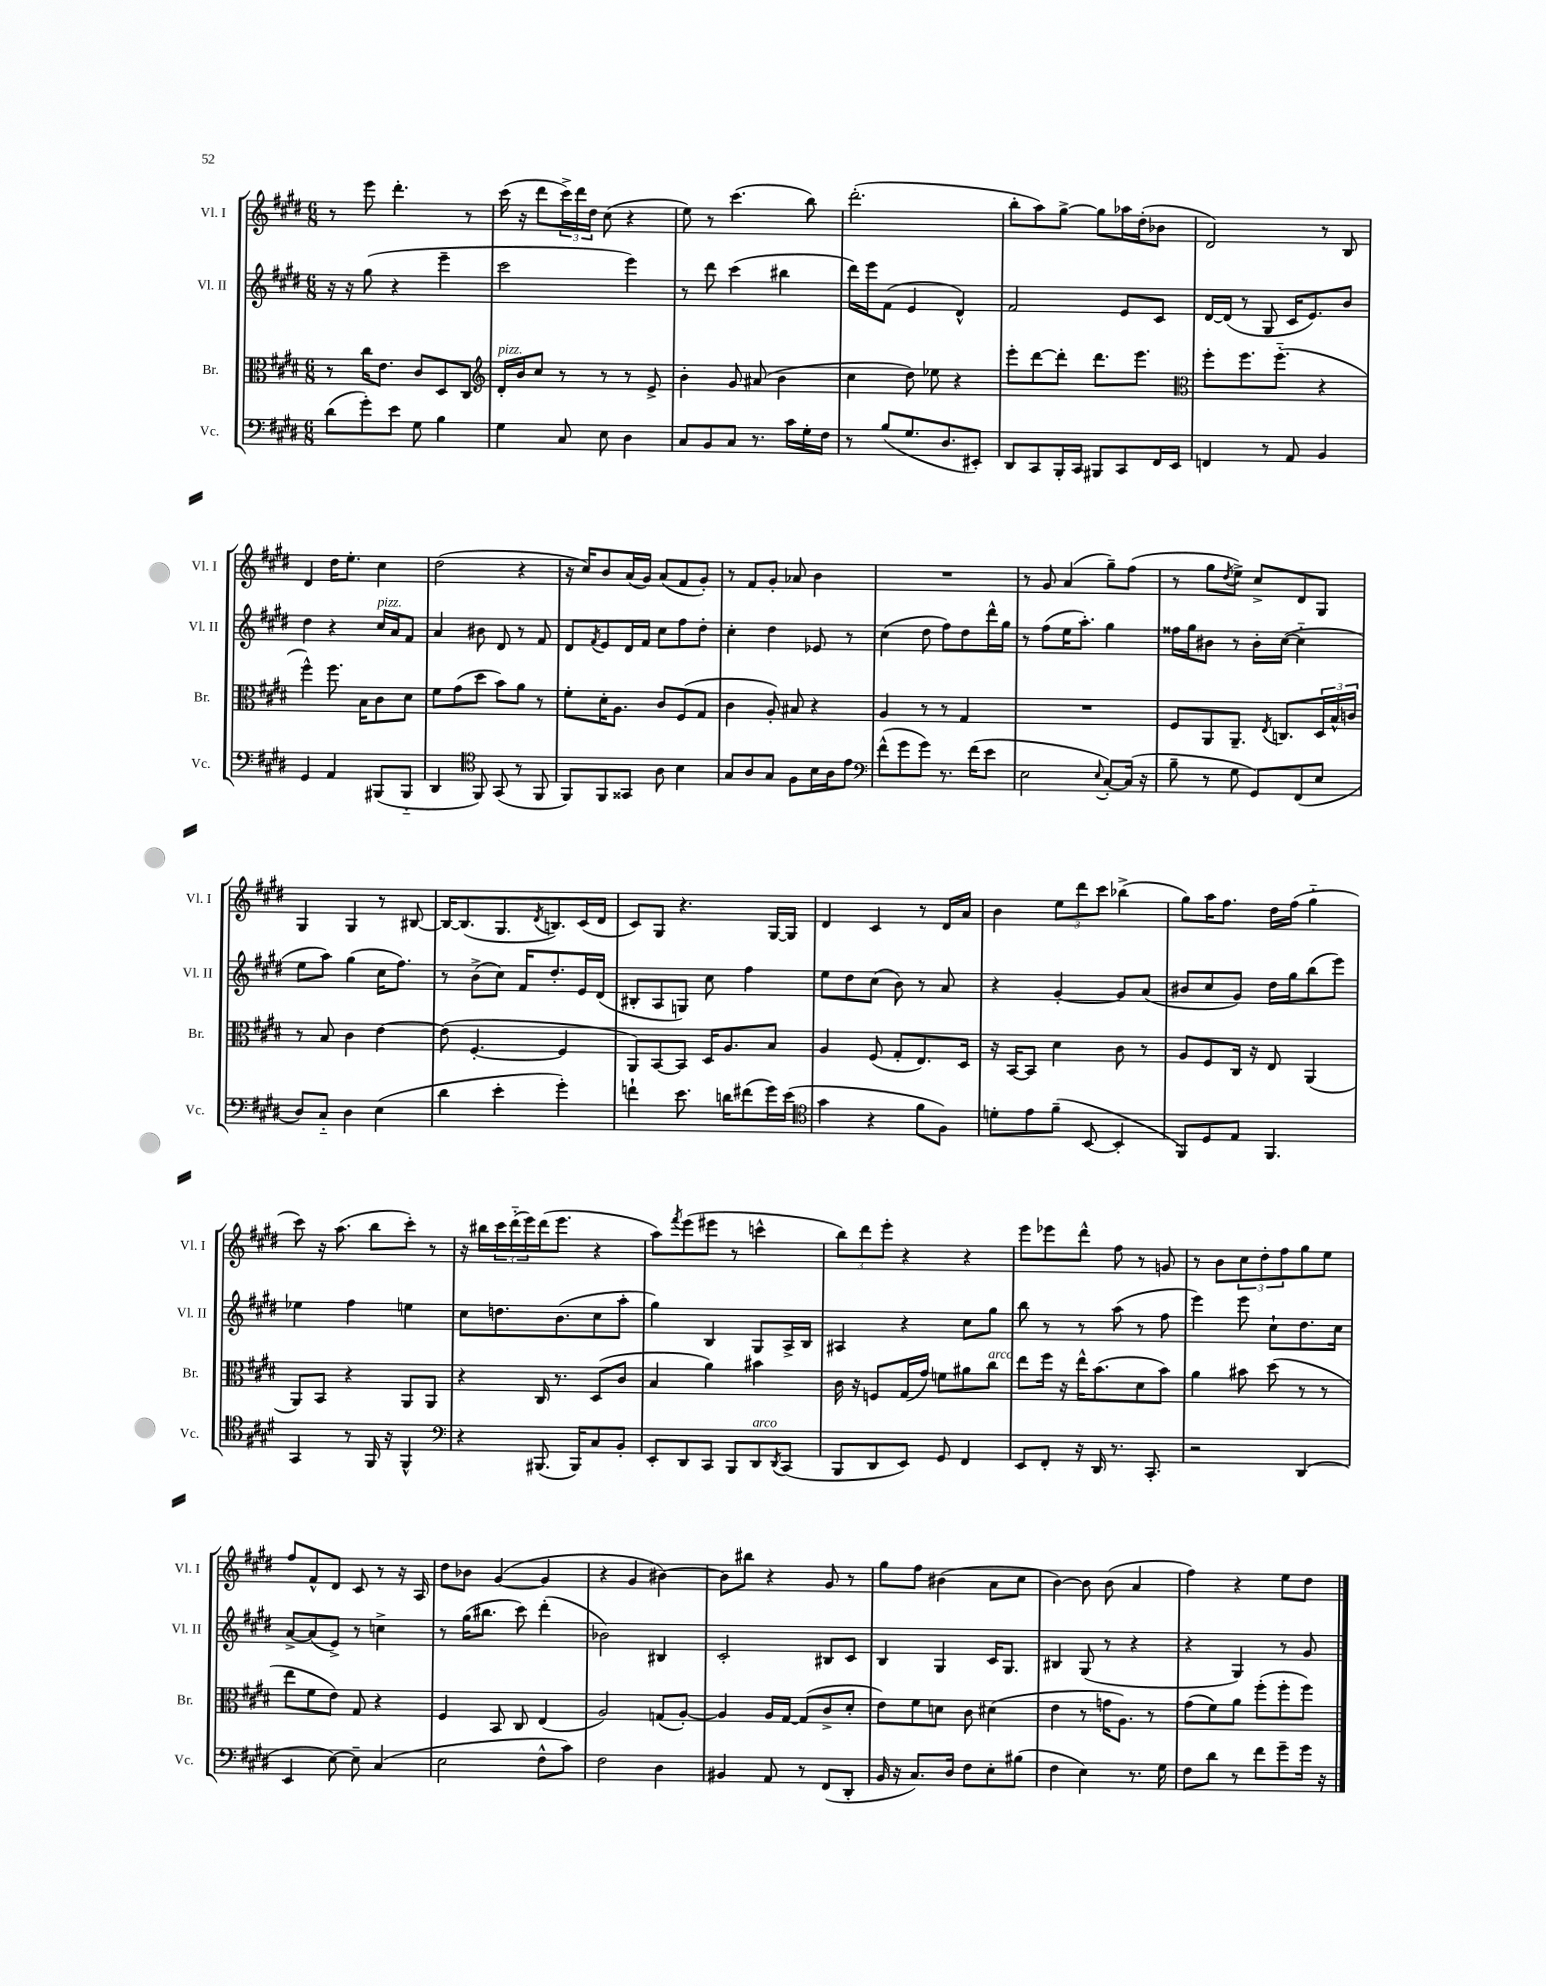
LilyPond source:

<<
\new StaffGroup <<
\new Staff = "s0" \with { instrumentName = "Vl. I" shortInstrumentName = "Vl. I" } {
    \clef treble \key e \major \numericTimeSignature \time 6/8
    r8 e'''8 dis'''4.-. r8 |
    cis'''16( r16 dis'''8 \tuplet 3/2 { cis'''16->) dis'''16 dis''16 } cis''8( r4 |
    e''8) r8 cis'''4.( b''8) |
    dis'''2.-.( |
    b''8-. a''8) gis''8~-> gis''8 aes''16 dis''16-.( bes'8 |
    dis'2) r8 b8 |
    dis'4 dis''16 e''8.-. cis''4 |
    dis''2( r4 |
    r16 cis''16) b'8 a'16( gis'16) a'8( fis'8 gis'8-.) |
    r8 fis'8 gis'8-. aes'8 b'4 |
    R2. |
    r8 gis'8 a'4( gis''8--) fis''8( |
    r8 gis''8 \acciaccatura { dis''8 } e''8->) cis''8-> dis'8 gis8 |
    gis4 gis4 r8 bis8~ |
    bis16~ bis8.( gis8. \acciaccatura { dis'8 } b8.) cis'16( dis'16 |
    cis'8) gis8 r4. gis16~ gis16 |
    dis'4 cis'4 r8 dis'16 a'16 |
    b'4 \tuplet 3/2 { e''8 dis'''8 cis'''8 } bes''4->( |
    gis''8) a''16 fis''8. dis''16 fis''16( gis''4-_ |
    cis'''8) r16 a''8.( b''8 cis'''8-.) r8 |
    r16 bis''16 \tuplet 3/2 { cis'''16 dis'''16-_( e'''16) } dis'''16( e'''8. r4 |
    a''8) \acciaccatura { fis'''8 } e'''8( eis'''8 r8 c'''4-^ |
    \tuplet 3/2 { b''8) dis'''8 e'''8-. } r4 r4 |
    e'''8 ees'''8 dis'''8-^ fis''8 r8 g'8 |
    r8 b'8 \tuplet 3/2 { cis''8 dis''8-. fis''8 } gis''8 e''8 |
    fis''8 fis'8-^ dis'8 cis'8 r8 r16 a16 |
    dis''8 bes'8 gis'4~( gis'4 |
    r4 gis'4 bis'4~) |
    bis'8 bis''8 r4 gis'8 r8 |
    gis''8 fis''8 bis'4( a'8 cis''8 |
    b'4~) b'8 b'8( a'4 |
    fis''4) r4 e''8 dis''8 \bar "|." |
}
\new Staff = "s1" \with { instrumentName = "Vl. II" shortInstrumentName = "Vl. II" } {
    \clef treble \key e \major \numericTimeSignature \time 6/8
    r16 r16 gis''8( r4 e'''4-- |
    cis'''2 e'''4) |
    r8 dis'''8 cis'''4( bis''4 |
    dis'''16) e'''16 fis'8( e'4 dis'4-^) |
    fis'2 e'8 cis'8 |
    dis'16~ dis'16( r8 gis8 cis'16 e'8.) b'8 |
    dis''4 r4 cis''16^\markup { \italic "pizz." } a'16 fis'8 |
    a'4 bis'8 dis'8 r8 fis'8 |
    dis'8 \acciaccatura { fis'8 } e'8 dis'16 fis'16 cis''8 fis''8 dis''8-. |
    cis''4-. dis''4 ees'8 r8 |
    cis''4( dis''8 fis''8) dis''8 dis'''16-^ gis''16 |
    r8 fis''8( e''16 a''8.-.) gis''4 |
    fisis''16 gis''16 bis'8 r8 bis'16-. cis''16~( cis''4-_ |
    e''8 a''8) gis''4( cis''16 fis''8.) |
    r8 b'8->( cis''8) fis'16 dis''8.-. e'16 dis'16( |
    bis8-. a8 g8) cis''8 fis''4 |
    e''8 dis''8 cis''8( b'8) r8 a'8 |
    r4 gis'4~-. gis'8 a'8( |
    bis'8 cis''8 gis'8) dis''16 gis''16 b''8( e'''8) |
    ees''4 fis''4 e''4 |
    cis''8 d''8. b'8.( cis''8 a''8-. |
    gis''4) b4 gis8 a16-> b16 |
    ais4 r4 cis''8 gis''8 |
    b''8 r8 r8 a''8( r8 fis''8 |
    e'''4) e'''8 cis''8-! dis''8. cis''16 |
    a'8~-> a'8( e'8->) r8 c''4-> |
    r8 gis''16( bis''8. cis'''8) dis'''4-.( |
    bes'2) bis4 |
    cis'2-. bis8 cis'8 |
    b4 gis4 cis'16 gis8. |
    bis4 gis8( r8 r4 |
    r4 gis4) r8 gis'8 \bar "|." |
}
\new Staff = "s2" \with { instrumentName = "Br." shortInstrumentName = "Br." } {
    \clef alto \key e \major \numericTimeSignature \time 6/8
    r8 cis''16 e'8. cis'8 dis8 cis8 |
    \clef treble dis'16-.^\markup { \italic "pizz." } b'16 cis''8 r8 r8 r8 e'8-> |
    b'4-. gis'8 ais'8( b'4 |
    cis''4 dis''8) ees''8 r4 |
    e'''8-. dis'''8~ dis'''8-. dis'''8. e'''8. |
    \clef alto fis''8-. fis''8. fis''8.-_( r4 |
    fis''4-^) fis''8. b16 cis'8 dis'8 |
    fis'8 gis'8( dis''8 b'8) a'8 r8 |
    fis'8-. dis'16-. a8. cis'8 fis8( gis8 |
    cis'4 a8-.) bis8 r4 |
    a4 r8 r8 gis4 |
    R2. |
    fis8 a,8 a,8.-- \acciaccatura { e8 } c8. \tuplet 3/2 { dis16 b16-^ c'16 } |
    r8 b8 cis'4 e'4~ |
    e'8( fis4.~-. fis4 |
    a,8) b,8~ b,8 dis16 a8. b8 |
    a4 fis8( gis8-. e8.) dis16 |
    r16 b,16~ b,8 dis'4 cis'8 r8 |
    a8 fis8 cis16 r16 e8 a,4( |
    a,8) b,8 r4 a,8 a,8 |
    r4 cis16 r8. dis8( cis'8 |
    b4 a'4) bis'4 |
    cis'16 r16 f8 gis16( gis'16) f'8 ais'8 cis''8^\markup { \italic "arco" } |
    e''8 fis''16 r16 e''16-^ b'8.( dis'8 b'8) |
    a'4 bis'8 dis''8( r8 r8 |
    e''8 fis'8 e'8) gis8 r4 |
    fis4 b,8 cis8 e4( |
    a2) g8( a8~-.) |
    a4 a16 gis16~ gis8( cis'8-> dis'8-. |
    e'8) fis'8 d'8 cis'8 dis'4( |
    e'4 r8 g'16 a8.) r8 |
    gis'8( fis'8) a'8 fis''8-.( fis''8-. fis''8) \bar "|." |
}
\new Staff = "s3" \with { instrumentName = "Vc." shortInstrumentName = "Vc." } {
    \clef bass \key e \major \numericTimeSignature \time 6/8
    dis'8( gis'8-.) e'8 gis8 b4 |
    gis4 cis8 e8 dis4 |
    cis8 b,8 cis8 r8. cis'16 gis16-. fis16 |
    r8 b8( gis8. dis8. eis,8-.) |
    dis,8 cis,8 b,,16-. cis,16 bis,,8 cis,8 fis,16 e,16 |
    f,4 r8 a,8 b,4 |
    gis,4 a,4 bis,,8( bis,,8-_ |
    dis,4 \clef tenor fis,8) gis,8( r8 fis,8 |
    fis,8) fis,8 gisis,8 a8 b4 |
    gis8 a8 gis8 fis8 b16 a16 e'8 |
    \clef bass fis'8-^( gis'8 gis'8) r8. fis'16( e'8 |
    e2 \appoggiatura { e8 } cis8~-.) cis16( r16 |
    b8-- r8 gis8 gis,8) fis,8( e8 |
    dis8) cis8-_ dis4 e4( |
    dis'4 e'4-. gis'4-.) |
    f'4-! e'8. d'16 fis'8( gis'16) e'16( |
    \clef tenor gis'4 r4 fis'8 fis8) |
    d'8-. e'8 fis'8--( b,8~ b,4-. |
    fis,8) dis8 e8 fis,4. |
    gis,4 r8 fis,16 r16 fis,4-^ |
    \clef bass r4 bis,,8.( bis,,16) cis8 b,8-. |
    e,8-. dis,8 cis,8 b,,8 dis,8^\markup { \italic "arco" } \acciaccatura { dis,8 } cis,8( |
    b,,8 dis,8 e,8) gis,8 fis,4 |
    e,8 fis,8-. r16 dis,16 r8. cis,8.-. |
    r2 dis,4( |
    e,4 e8~) e8-- cis4( |
    e2 fis8-^ cis'8) |
    fis2 dis4 |
    bis,4 a,8 r8 fis,8( dis,8-. |
    b,16 r16 cis8.) dis16 fis8 e8-. bis8( |
    fis4 e4) r8. gis16 |
    fis8 dis'8 r8 fis'8 gis'8-- gis'16 r16 \bar "|." |
}
>>
>>
\layout { \context { \Score \remove "Bar_number_engraver" } }
